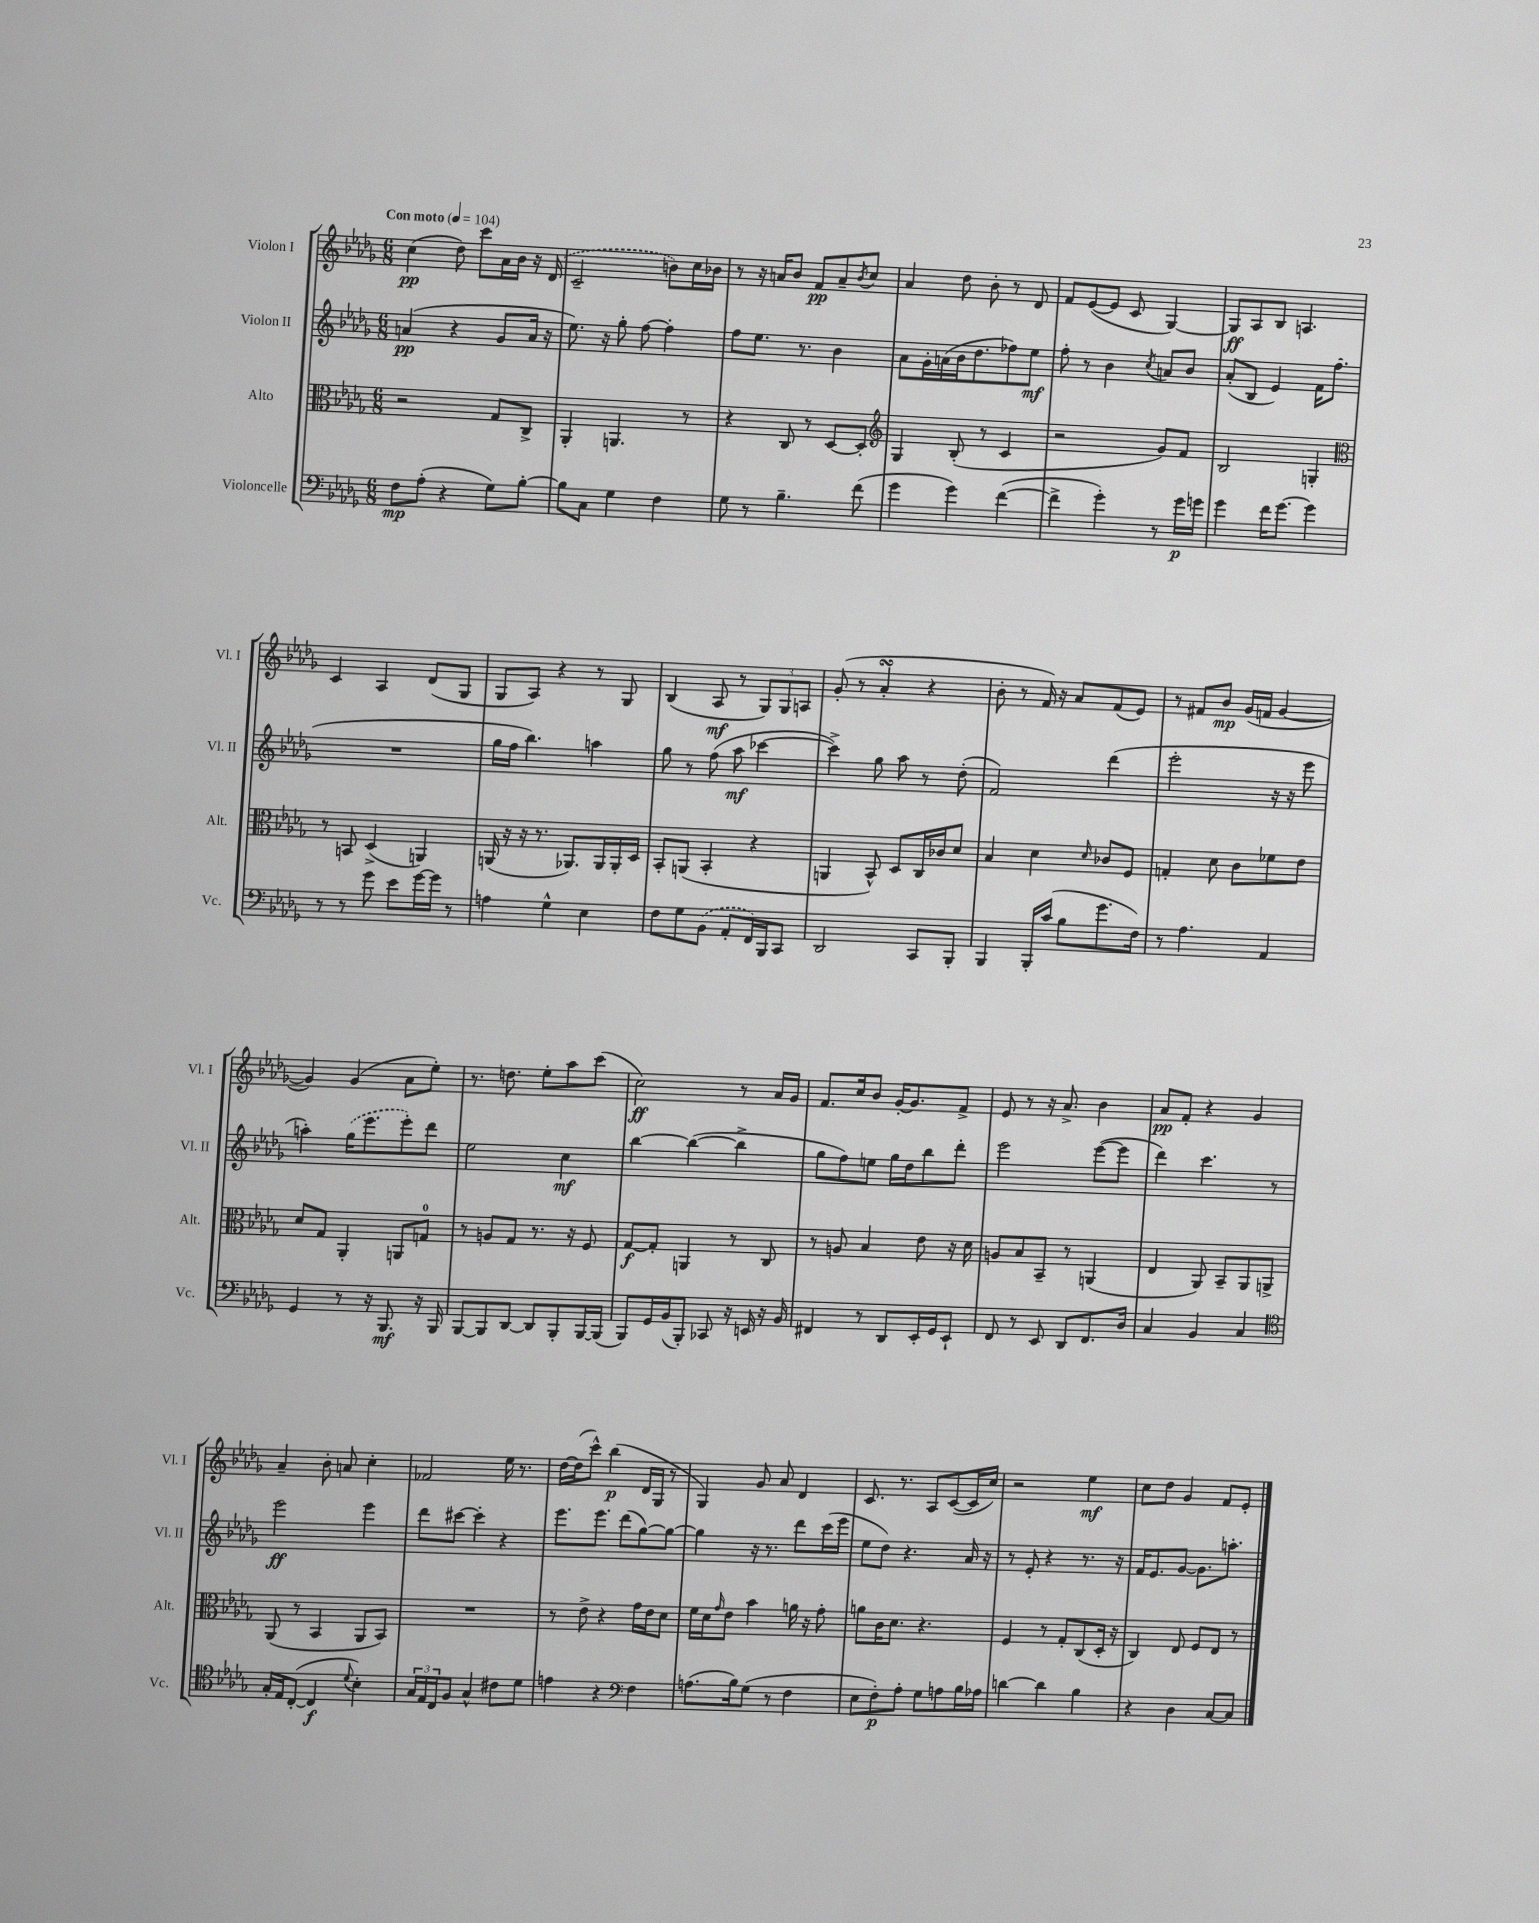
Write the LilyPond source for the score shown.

<<
\new StaffGroup <<
\new Staff = "s0" \with { instrumentName = "Violon I" shortInstrumentName = "Vl. I" } {
    \clef treble \key des \major \numericTimeSignature \time 6/8 \tempo "Con moto" 4 = 104
    c''4\pp( des''8) c'''8 aes'16 bes'16 r16 \once \slurDashed des'16( |
    c'2-- b'8) c''16 bes'16 |
    r8 r16 a'16 bes'8 f'8\pp a'8-- \acciaccatura { bes'8 } c''8 |
    aes'4 des''8 bes'8-. r8 des'8 |
    f'8 ees'8~( ees'8 c'8 ges4~) |
    ges8\ff aes8 bes8 a4. |
    c'4 aes4 des'8( ges8 |
    ges8 aes8) r4 r8 ges8 |
    bes4( aes8\mf r8 \tuplet 3/2 { ges8) ges8 a8 } |
    ges'8-.( r8 aes'4-.\turn r4 |
    bes'8-. r8 f'16) r16 aes'8 f'8( ees'8) |
    r8 fis'8 bes'8\mp ges'16( f'16 ges'4~ |
    ges'4) ges'4( aes'8 ees''8-.) |
    r8. d''8. ees''8-. aes''8 c'''8( |
    c''2\ff) r8 aes'16 ges'16 |
    f'8. c''16 bes'8 ges'16~-. ges'8. f'8-> |
    ees'8 r8 r16 aes'8.-> bes'4 |
    aes'8\pp f'8-. r4 ges'4 |
    aes'4-- bes'8-. a'8 c''4-. |
    fes'2 ees''16 r8. |
    des''16~ des''16( c'''8-^) bes''4\p( des'16 ges16 r8 |
    ges4) ges'8 aes'8 des'4 |
    c'8. r8. aes8 c'8~( c'16 c''16) |
    r2 ees''4\mf |
    c''8 des''8 ges'4 f'8 ees'8-. \bar "|." |
}
\new Staff = "s1" \with { instrumentName = "Violon II" shortInstrumentName = "Vl. II" } {
    \clef treble \key des \major \numericTimeSignature \time 6/8
    a'4\pp( r4 ges'8 a'16 r16 |
    ees''8.) r16 ges''8-. f''8~ f''4-. |
    f''8 ees''8. r8. bes'4 |
    aes'8 ges'16-. a'16( bes'16 des''8. fes''8) ees''8\mf |
    f''8-. r8 bes'4 \acciaccatura { c''8 } a'8 bes'8 |
    aes'8-.( bes8 ees'4) f'16 f''8.( |
    R2. |
    ges''16 f''16 bes''4.) a''4 |
    ges''8 r8 f''8( aes''8\mf ces'''4~ |
    ces'''4->) ges''8 aes''8 r8 des''8-.( |
    f'2) des'''4( |
    ees'''2-. r16 r16 ees'''8 |
    a''4-.) \once \slurDashed ges''16( ees'''8. ees'''8-.) des'''8 |
    ees''2 c''4\mf |
    bes''4~ bes''4~( bes''4-> |
    ges''8 f''8) e''8 ges''16 des''16 bes''8 des'''8-. |
    ees'''2 ees'''8~( ees'''8 |
    des'''4) c'''4. r8 |
    ees'''2\ff ees'''4 |
    des'''8 cis'''8~ cis'''4-. r4 |
    ees'''8. ees'''8. des'''8( ges''8~) ges''8~ |
    ges''4 r16 r8. des'''8 c'''16( ees'''16 |
    ees''8 des''8) r4. aes'16 r16 |
    r8 ees'8-. r4 r8. r16 |
    f'16 ees'8. ges'8~ ges'8. a''8.-. \bar "|." |
}
\new Staff = "s2" \with { instrumentName = "Alto" shortInstrumentName = "Alt." } {
    \clef alto \key des \major \numericTimeSignature \time 6/8
    r2 ges8 c8-> |
    aes,4-. a,4. r8 |
    r4 c8 r8 des8~ des8-. |
    \clef treble ges4 bes8-.( r8 c'4 |
    r2 ges'8) f'8 |
    bes2 g4-. |
    \clef alto r8 b,8 des4->( a,4) |
    a,16( r16 r16 r8. aes,8.) aes,16 aes,16-. des16 |
    bes,8-. a,8( bes,4-. r4 |
    a,4 bes,8-^) des8 c16 ces'16 des'8 |
    bes4 des'4 \grace { des'16 } ces'8 f8 |
    g4-. des'8 c'8 fes'8 ees'8 |
    des'8 ges8 aes,4-. a,8 g8-0 |
    r8 a8 ges8 r8. r16 f8 |
    ges8~\f ges8-. a,4 r8 c8 |
    r8 a8 bes4 ees'8 r16 des'16 |
    a8 bes8 bes,8-- r8 a,4( |
    ees4 aes,8) bes,8-- aes,8 a,8-> |
    aes,8( r8 bes,4 aes,8 bes,8) |
    R2. |
    r8 ees'8-> r4 ges'16 ees'16 des'8 |
    f'16 des'16 \grace { ges'16 } ees'8 bes'4 a'16 r16 ges'8-. |
    a'8 c'16 des'8. r4. |
    f4 r8 ges8-. c8( des16-. r16 |
    c4) ees8 f8 ees8 r8 \bar "|." |
}
\new Staff = "s3" \with { instrumentName = "Violoncelle" shortInstrumentName = "Vc." } {
    \clef bass \key des \major \numericTimeSignature \time 6/8
    f8\mp aes8-.( r4 ges8) bes8~-. |
    bes8 c8 ges4 f4 |
    ges8 r8 bes4.-- f'8( |
    ges'4 ges'4) f'4~( |
    f'4-> ges'4-.) r8 ges'16\p g'16 |
    ges'4 f'16 ges'8.~ ges'4 |
    r8 r8 ges'8 ees'8 ges'16~ ges'16 r8 |
    a4 ges4-^ ees4 |
    f8 ges8 \once \slurDashed bes,8( aes,8-. f,16) bes,,16 c,8 |
    des,2 c,8 bes,,8-. |
    bes,,4 bes,,16-. c'16( bes8 ges'8. f16) |
    r8 aes4. aes,4 |
    ges,4 r8 r16 bes,,8.\mf r16 bes,,16 |
    bes,,8~ bes,,8 des,8~ des,8 bes,,8-. bes,,16~ bes,,16( |
    bes,,8) ges,16 bes,16( bes,,8-.) ces,8 r16 e,16 r16 bes,16 |
    fis,4 r8 des,8 ees,16-. ges,16 ees,8-! |
    f,8 r8 ees,8 des,8 f,8. des16 |
    c4 bes,4 c4 |
    \clef tenor ges16-. ees16 c8~-.( c4\f \appoggiatura { des'8 } bes4-.) |
    \tuplet 3/2 { ges16 ees16 c16 } f8 ges4-^ cis'8 des'8 |
    e'4 r4 \clef bass f4 |
    a8.( bes16) ges8( r8 f4 |
    ees8 f8-.\p) aes8-. ges8 a8 bes16 aes16 |
    d'4~ d'4 bes4 |
    r4 des4 c8~ c8 \bar "|." |
}
>>
>>
\layout { \context { \Score \remove "Bar_number_engraver" } }
